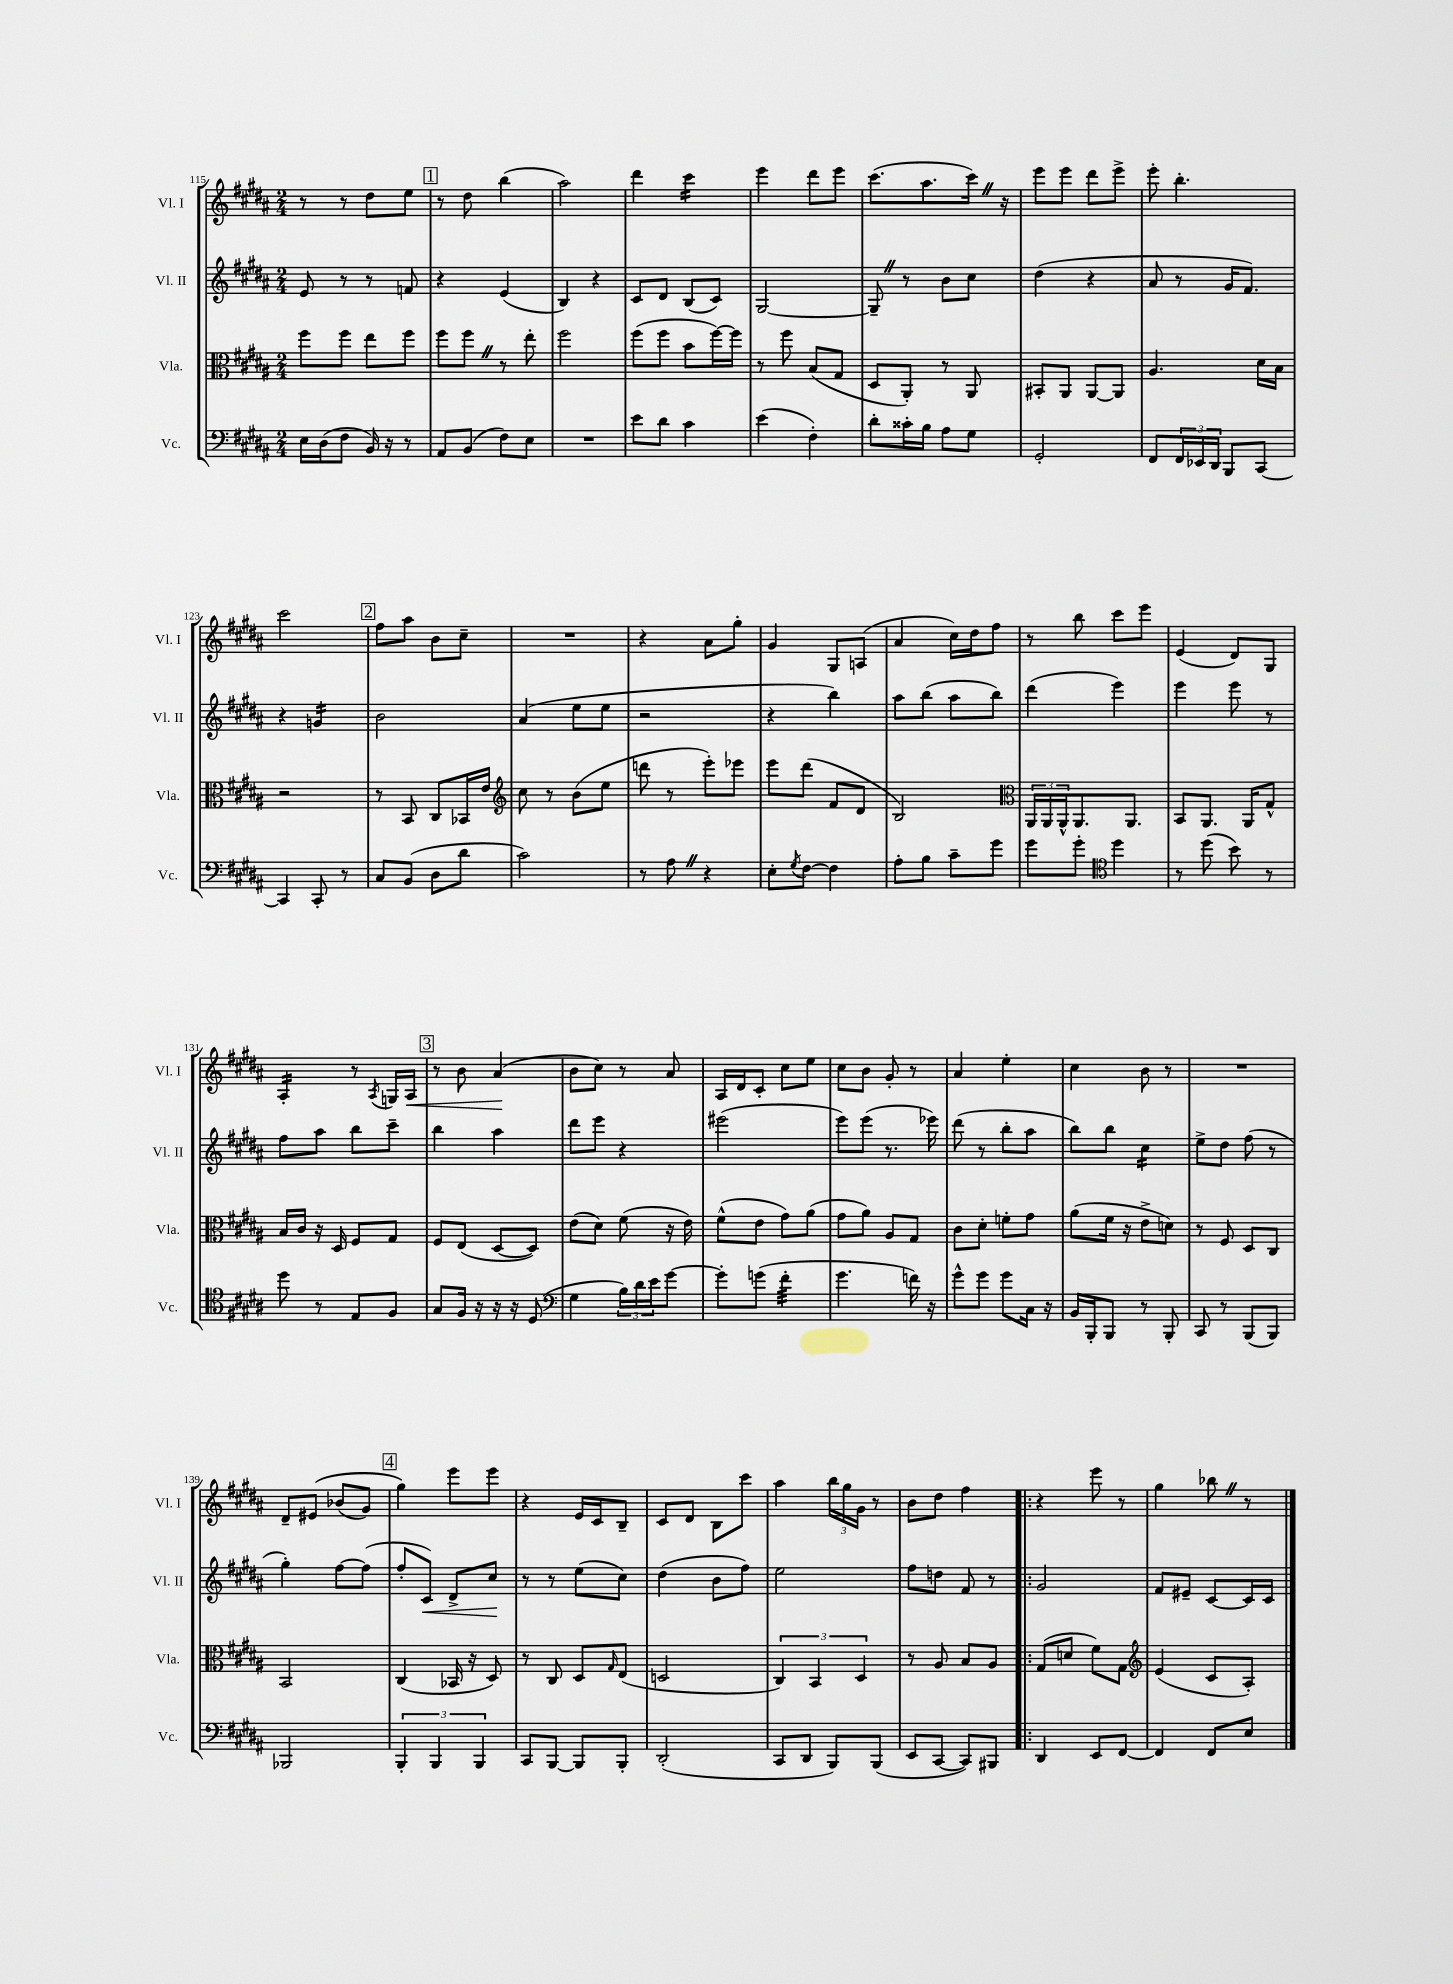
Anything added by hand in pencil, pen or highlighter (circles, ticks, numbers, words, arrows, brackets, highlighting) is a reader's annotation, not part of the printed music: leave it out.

**kern	**kern	**kern	**kern
*staff4	*staff3	*staff2	*staff1
*clefF4	*clefC3	*clefG2	*clefG2
*k[f#c#g#d#a#]	*k[f#c#g#d#a#]	*k[f#c#g#d#a#]	*k[f#c#g#d#a#]
*M2/4	*M2/4	*M2/4	*M2/4
16E\LL	8ff#\L	8e/	8r
(16D#\J	.	.	.
8F#\J	8ff#\J	8r	8r
16BB/)	8ee\L	8r	8dd#\L
16r	.	.	.
8r	8ff#\J	8f/	8ee\J
=	=	=	=
8AA#/L	8ff#\L	4r	8r
(8BB/J	8ff#\J	.	8dd#\
8F#\L)	8r	(4e/	(4bb\
8E\J	8ee'\	.	.
=	=	=	=
2r	2ff#\	4B/)	2aa#\)
.	.	4r	.
=	=	=	=
8e\L	(8ff#\L	8c#/L	4ddd#\
8d#\J	8ff#\J	8d#/J	.
4c#\	8b\L	(8B/L	4ccc#\
.	[16ff#\L)	8c#/J)	.
.	16ff#\]JJ	.	.
=	=	=	=
(4e\	8r	[2G#/	4eee\
.	8ff#\	.	.
4F#'\)	(8B/L	.	8ddd#\L
.	8G#/J	.	8eee\J
=	=	=	=
8d#'\L	8D#/L	8G#~/]	(8.ccc#\L
16c##'\L	8AA#'/J)	8r	.
16B\JJ	.	.	8.aa#\
8A#\L	8r	8b\L	.
8G#\J	8AA#/	8cc#\J	16ccc#\Jk)
.	.	.	16r
=	=	=	=
2GG#'/	8BB#'/L	(4dd#\	8eee\L
.	8AA#/J	.	8eee\J
.	[8AA#/L	4r	8ddd#\L
.	8AA#/]J	.	8eee^\J
=	=	=	=
8FF#/L	4.A#/	8a#/	8eee'\
24FF#/L	.	8r	4.bb'\
24EE-/	.	.	.
24DD#/JJ	.	.	.
8BBB/L	.	16g#/LK	.
.	.	8.f#/J)	.
[8CC#/J	16d#\LL	.	.
.	16B\JJ	.	.
=	=	=	=
4CC#/]	2r	4r	2ccc#\
8CC#'/	.	4g/	.
8r	.	.	.
=	=	=	=
8C#/L	8r	2b\	8ff#\L
(8BB/J	8BB/	.	8aa#\J
8D#\L	8C#/L	.	8b\L
8d#\J	16BB-/L	.	8cc#~\J
.	16e/JJ	.	.
=	=	=	=
*	*clefG2	*	*
2c#\)	8cc#\	(4a#/	2r
.	8r	.	.
.	(8b\L	8ee\L	.
.	8ee\J	8ee\J	.
=	=	=	=
8r	8ddd\	2r	4r
8A#\	8r	.	.
4r	8eee'\L)	.	8a#\L
.	8eee-\J	.	8gg#'\J
=	=	=	=
8E'\L	8eee\L	4r	4g#/
8qG#/	.	.	.
[8F#\J	(8ddd#\J	.	.
4F#\]	8f#/L	4bb\)	8G#/L
.	8d#/J	.	(8A/J
=	=	=	=
8A#'\L	2B/)	8aa#\L	4a#/
8B\J	.	(8bb\J	.
8c#~\L	.	8aa#\L	16cc#\LL)
.	.	.	16dd#\J
8g#\J	.	8bb\J)	8ff#\J
=	=	=	=
*	*clefC3	*	*
8g#\L	24AA#/LL	(4ddd#\	8r
.	24AA#/	.	.
.	24AA#^^/J	.	.
8g#'\J	8.AA#/	.	8bb\
*clefC4	*	*	*
4dd#\	.	4eee\)	8ccc#\L
.	8.AA#/J	.	.
.	.	.	8eee\J
=	=	=	=
8r	8BB/L	4eee\	(4e/
(8dd#\	8.AA#/J	.	.
8b\)	.	8eee\	8d#/L)
.	16AA#/LK	.	.
8r	8G#^^/J	8r	8G#/J
=	=	=	=
8dd#\	16B/LL	8ff#\L	4A#'/
.	16c#/JJ	.	.
8r	16r	8aa#\J	.
.	16D#/	.	.
8E/L	8F#/L	8bb\L	8r
.	.	.	8qA#/
8F#/J	8G#/J	8ccc#~\J	16G/LL
.	.	.	16A#/JJ
=	=	=	=
8G#/L	8F#/L	4bb\	8r
16F#/Jk	(8E/J	.	8b\
16r	.	.	.
16r	[8D#/L	4aa#\	(4a#/
16r	.	.	.
(8D#/	8D#/]J)	.	.
=	=	=	=
*clefF4	*	*	*
4G#\	(8e\L	8ddd#\L	8b\L
.	8d#\J)	8eee\J	8cc#\J)
24B\LL)	(8f#\	4r	8r
24d#\	.	.	.
24e\J	.	.	.
[8g#\J	16r	.	8a#/
.	16e\)	.	.
=	=	=	=
8g#'\]L	(8f#^^\L	(2eee#\	16A#/LL
.	.	.	16d#/J
(8g\J	8e\J	.	8c#'/J
4f#'\	8g#\L)	.	8cc#\L
.	(8a#\J	.	8ee\J
=	=	=	=
4.g#\	8g#\L	8eee\L)	8cc#\L
.	8a#\J)	(8eee\J	8b\J
.	8A#/L	8.r	8g#'/
16f\)	8G#/J	.	8r
16r	.	16eee-\)	.
=	=	=	=
8g#^^\L	8c#\L	(8ddd#\	4a#/
8g#\J	8d#'\J	8r	.
8g#\L	8f'\L	8bb'\L	4ee'\
16C#\Jk	8g#\J	8aa#\J	.
16r	.	.	.
=	=	=	=
16BB/LL	(8a#\L	8bb\L)	4cc#\
16BBB'/J	.	.	.
8BBB/J	16f#\Jk	8bb\J	.
.	16r	.	.
8r	8e^\L	4cc#\	8b\
8BBB'/	8d\J)	.	8r
=	=	=	=
8CC#/	8r	8ee^\L	2r
8r	8F#/	8dd#\J	.
(8BBB/L	8D#/L	(8ff#\	.
8BBB/J)	8C#/J	8r	.
=	=	=	=
2BBB-/	2BB/	4gg#'\)	8d#~/L
.	.	.	&(8e#/J
.	.	[8ff#\L	(8b-/L
.	.	(8ff#\]J	8g#/J)
=	=	=	=
6BBB'/	(4C#/	8ff#'/L	4gg#\&)
.	.	8c#/J)	.
6BBB/	.	.	.
.	16BB-/	8d#^/L	8eee\L
.	16r	.	.
6BBB/	.	.	.
.	8D#/)	8cc#/J	8eee\J
=	=	=	=
8CC#/L	8r	8r	4r
[8BBB/J	8C#/	8r	.
8BBB/]L	8D#/L	(8ee\L	16e/LL
.	.	.	16c#/J
.	16qqG#/	.	.
8BBB'/J	(8E/J	8cc#\J)	8B~/J
=	=	=	=
(2DD#'/	2D/	(4dd#\	8c#/L
.	.	.	8d#/J
.	.	8b\L	8B\L
.	.	8ff#\J)	8ccc#\J
=	=	=	=
8CC#/L	6C#/)	2ee\	4aa#\
8DD#/J	.	.	.
.	6BB/	.	.
8BBB/L)	.	.	24bb\LL
.	.	.	24gg#\
.	6D#/	.	24g#\JJ
(8BBB/J	.	.	8r
=	=	=	=
8EE/L	8r	8ff#\L	8b\L
[8CC#/J	8A#/	8dd\J	8dd#\J
8CC#/]L)	8B/L	8f#/	4ff#\
8BBB#/J	8A#/J	8r	.
=!|:	=!|:	=!|:	=!|:
4DD#/	(8G#/L	2g#/	4r
.	8d/J	.	.
8EE/L	8f#\L)	.	8eee\
[8FF#/J	8G#\J	.	8r
=	=	=	=
*	*clefG2	*	*
4FF#/]	(4e/	8f#/L	4gg#\
.	.	8e#~/J	.
8FF#/L	8c#/L	[8c#/L	8bb-\
8E/J	8A#'/J)	16c#/]L	8r
.	.	16c#/JJ	.
==	==	==	==
*-	*-	*-	*-
